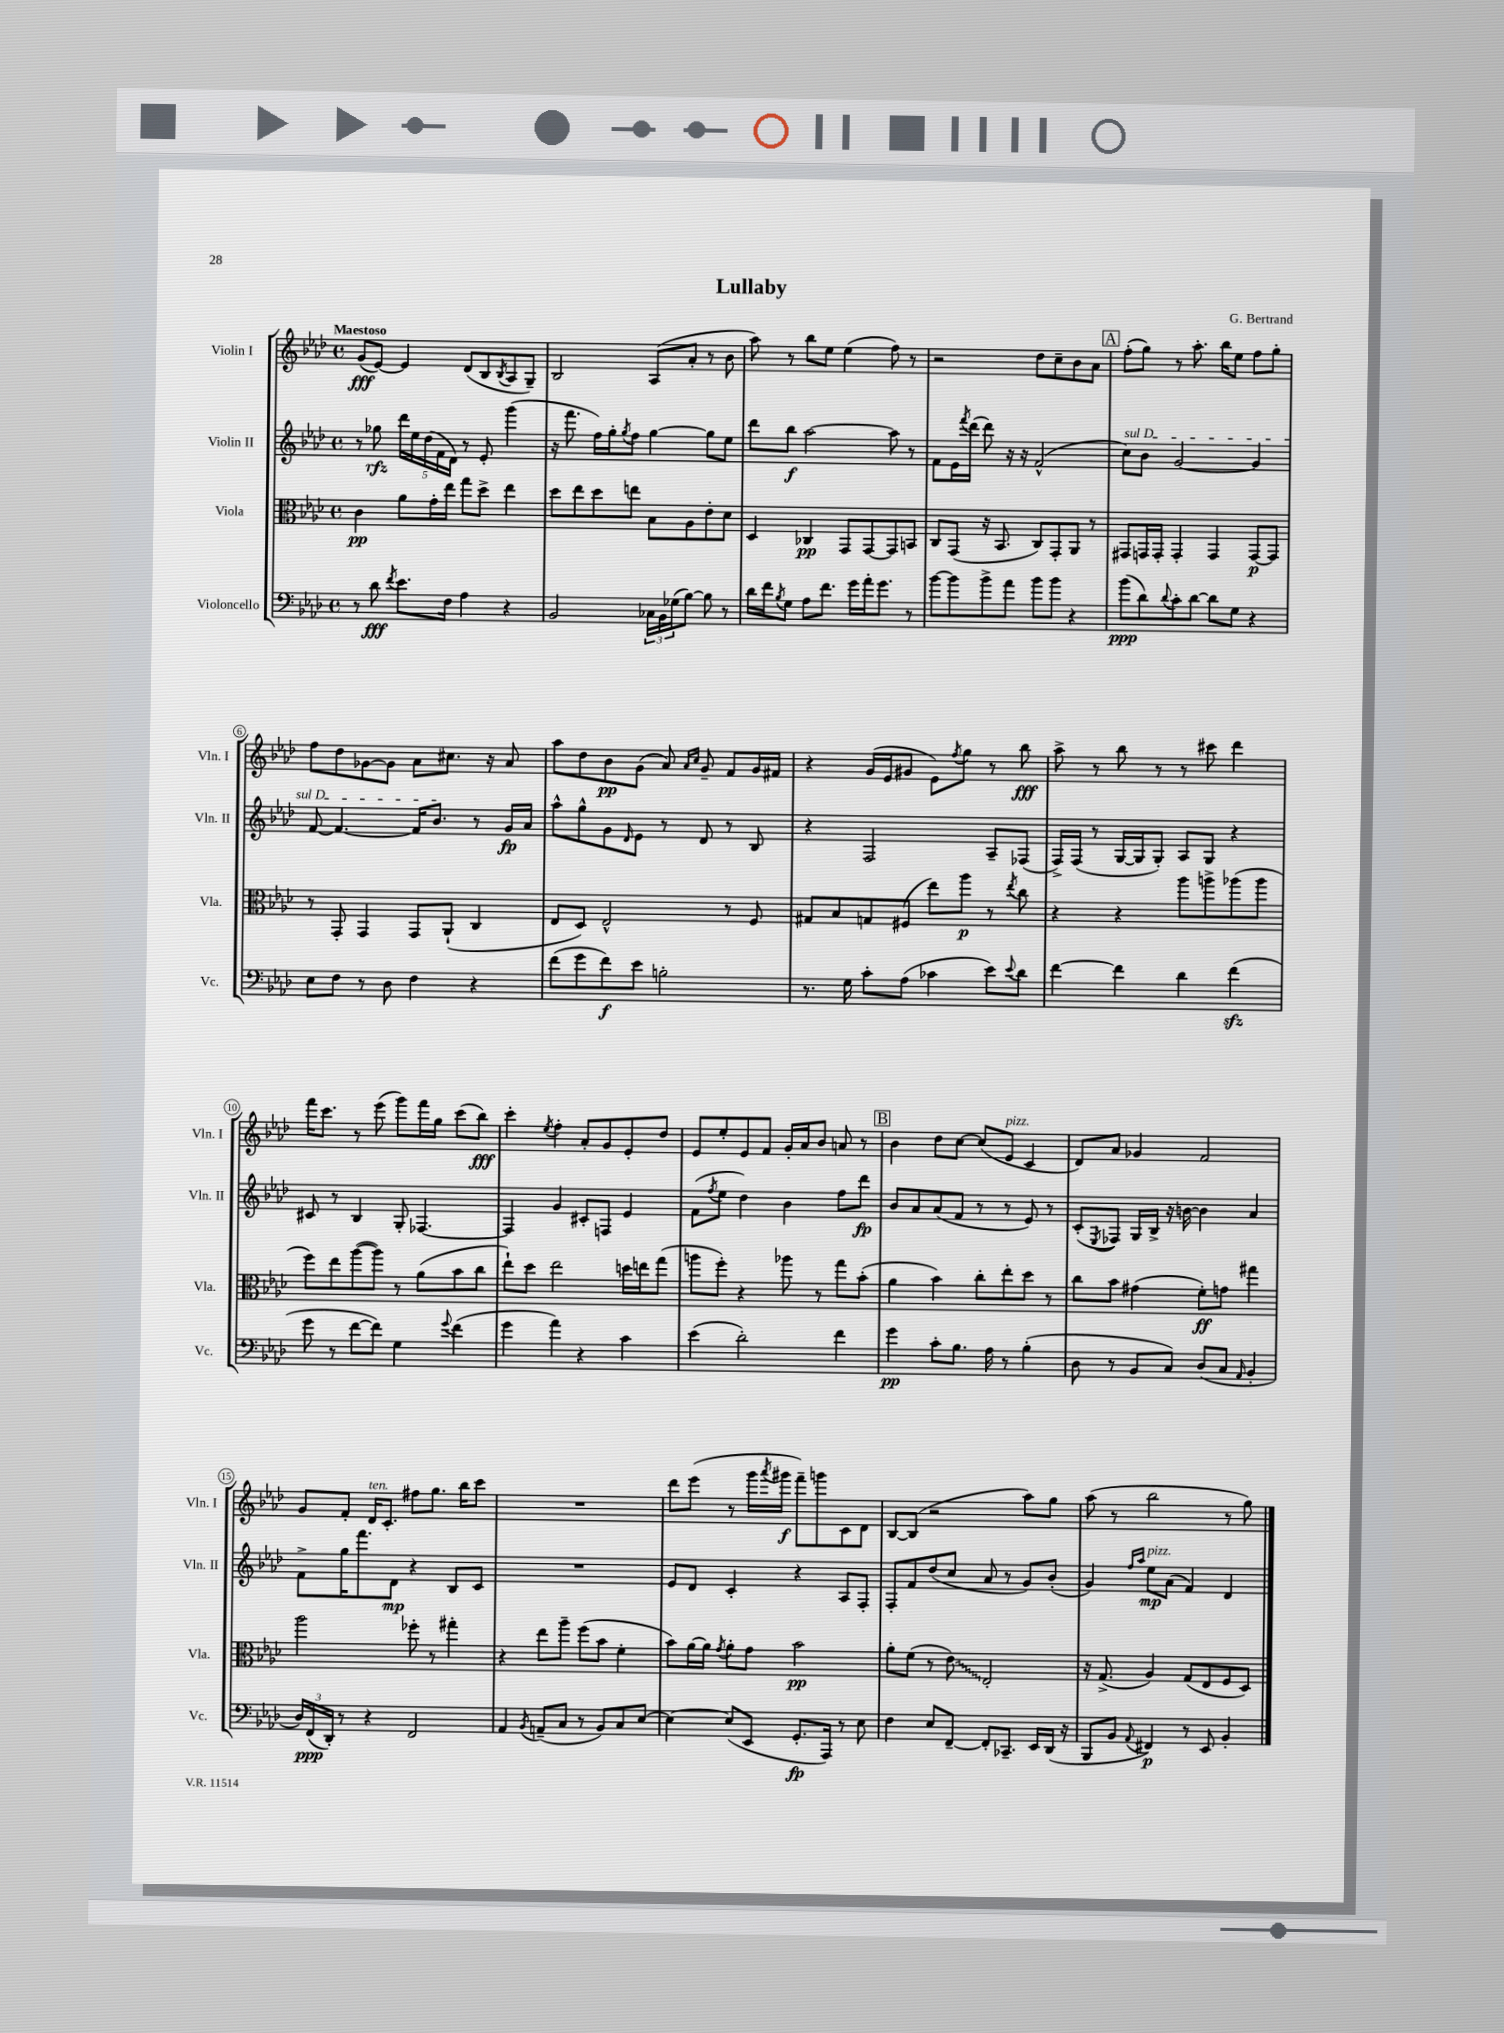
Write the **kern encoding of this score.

**kern	**kern	**kern	**kern
*staff4	*staff3	*staff2	*staff1
*clefF4	*clefC3	*clefG2	*clefG2
*k[b-e-a-d-]	*k[b-e-a-d-]	*k[b-e-a-d-]	*k[b-e-a-d-]
*M4/4	*M4/4	*M4/4	*M4/4
*met(c)	*met(c)	*met(c)	*met(c)
8r	4c	8r	(8g
8d-	.	8gg-	[8e-)
8qf	.	.	.
8.e-	8a-	20ddd-	4e-]
.	.	20ee-	.
.	.	(20dd-	.
.	16g'	.	.
.	.	20f	.
16F	16ee-	.	.
.	.	20d-)	.
4A-	8gg	8r	(8d-
.	8dd-^	8e-'	8B-
.	.	.	8qB-
4r	4ee-	(4ggg	8A-
.	.	.	8G~)
=	=	=	=
2BB-	8dd-	16r	2B-
.	.	8.fff	.
.	8ee-	.	.
.	8dd-	16ff)	.
.	.	16gg'	.
.	.	8qgg	.
.	8ee	8ff	.
24C-	8B-	[4gg	(8A-
24BB-	.	.	.
(24G-	.	.	.
[8B-)	8A-	.	8a-'
8B-]	8e-'	8gg]	8r
8r	8d-	8ee-	8b-
=	=	=	=
16d-	4D-	8ddd-	8aa-)
16f	.	.	.
8qB-	.	.	.
8G	.	8bb-	8r
8A-	4C-	[2aa-	8bb-
8.f	.	.	8ee-
.	8GG	.	(4ee-
16g	.	.	.
16a-'	[8GG	.	.
8.g	.	.	.
.	8GG]	8aa-]	8ff)
8r	8BB	8r	8r
=	=	=	=
[8b-	8C	8f	2r
8b-]	(8GG	16e-	.
.	.	8qfff	.
.	.	(16ddd-	.
8b-^	16r	8ddd-)	.
.	8.BB-	.	.
8a-	.	16r	.
.	.	16r	.
8b-	8C)	(2f^^	8dd-
8b-	8GG'	.	8cc~
4r	8AA-	.	8b-
.	8r	.	8a-
=	=	=	=
(8b-	8GG#	8cc)	(8ff'
8d-)	16GG	8b-	8gg)
.	16GG'	.	.
8qqd-	.	.	.
8c'	4GG'	[2g	8r
[8d-	.	.	8.aa-'
8d-]	4GG	.	.
.	.	.	16bb-
8G	.	.	8ee-
4r	[8GG	4g]	8ff
.	8GG]	.	8gg'
=	=	=	=
8E-	8r	[8f	8ff
8F	8GG'	4.f_	8dd-
8r	4GG	.	[8g-
8D-	.	.	8g-]
4F	8GG	16f]	8a-
.	.	8.b-	.
.	(8AA-`	.	8.cc#
4r	4C	8r	.
.	.	.	16r
.	.	16g	8a-
.	.	16a-	.
=	=	=	=
(8f	8E-	8aa-^^	8aa-
8g	8D-)	8gg^^	8dd-
8f)	2E-^^	8g	8b-
.	.	16qqd-	.
8e-	.	8e-	(8g
2B'	.	8r	8a-)
.	.	.	16qqa-
.	.	.	16qqcc
.	.	8d-	8g~
.	8r	8r	8f
.	8F	8B-	16g
.	.	.	16f#
=	=	=	=
8.r	8G#	4r	4r
.	8B-	.	.
16G	.	.	.
8c'	8G	2F	(16g
.	.	.	16e-
(8A-	(8F#	.	8g#
4c-	8ee-)	.	8e-)
.	.	.	8qff
.	8aa-	.	8gg
8e-)	8r	8A-~	8r
8qqe-	8qee-	.	.
8d-	8cc	(8F-	8bb-
=	=	=	=
[4f	4r	16F^)	8aa-^
.	.	(16F	.
.	.	8r	8r
4f]	4r	[16G	8bb-
.	.	16G]	.
.	.	8G')	8r
4d-	8aa-	8A-	8r
.	8aa^	8G	8ccc#
(4f	(8aa-	4r	4ddd-
.	8aa-	.	.
=	=	=	=
8g	8ff)	8c#	16fff
.	.	.	8.ccc
8r	8ee-	8r	.
[8f	([8aa-	4B-	8r
8f])	8aa-])	.	(8eee-
4G	8r	8G'	8ggg)
.	(8a-	[4.F-	16fff
.	.	.	16gg
8qqg	.	.	.
(4f	8b-	.	(8ccc
.	8cc	.	8bb-)
=	=	=	=
4g	8ee-`)	4F-]	4ccc'
.	8dd-	.	.
.	.	.	8qee-
4a-)	2ee-	4g	4ff'
4r	.	8c#'	8a-'
.	.	8F	8g
4c	16dd	4e-	8e-'
.	16ee	.	.
.	(8gg	.	8dd-
=	=	=	=
(4e-	8aa	(8f	8e-
.	.	8qff	.
.	8ff')	8ee-	8ee-'
2d-')	4r	4dd-)	8e-
.	.	.	8f
.	8aa-	4b-	16g'
.	.	.	16a-
.	8r	.	8b-
4f	8gg	8ff	8a
.	(8b-'	8ddd-	8r
=	=	=	=
4g	4a-	8b-	4b-
.	.	8a-	.
8c'	4b-)	(8a-	8dd-
8.B-	.	8f	[8cc
.	8cc'	8r	(8cc]
16A-	.	.	.
8r	8ee-'	8r	8e-
(4B-'	8dd-	8e-)	4c
.	8r	8r	.
=	=	=	=
8D-	8cc	(8c'	8d-)
.	.	8qE-	.
8r	8b-	8F-)	8a-
8BB-	(4g#	16G	4g-
.	.	16B-^	.
8C)	.	16r	.
.	.	[16b	.
(8D-	8f')	4b]	2f
8C	8g	.	.
16qqAA-	.	.	.
4BB-'	4gg#	4a-	.
=	=	=	=
24D-)	2aa-	8f^	8g
(24FF	.	.	.
24DD-')	.	.	.
8r	.	16gg	8f'
.	.	8.fff	.
4r	.	.	16d-
.	.	.	8.c'
.	.	8d-	.
2FF	8ff-'	4r	8ff#
.	8r	.	8.gg
.	4gg#'	8B-	.
.	.	.	16bb-
.	.	8c	8ccc
=	=	=	=
4AA-	4r	1r	1r
8qBB-	.	.	.
(8AA~	8ee-	.	.
8C	8aa-~	.	.
8r	(8ff	.	.
8BB-)	8b-	.	.
8C	4f'	.	.
[8E-	.	.	.
=	=	=	=
4E-_	8b-)	8e-	8ddd-
.	[16a-	8d-	(8eee-
.	16a-]	.	.
.	8qg	.	.
(8E-]	8a-'	4c'	8r
8EE-	8g	.	16ggg
.	.	.	8qaaa-
.	.	.	16ggg#
8.GG'	2b-	4r	8fff~)
.	.	.	8ggg
16AAA-)	.	.	.
8r	.	8A-	8c
8E-	.	8F'	8d-
=	=	=	=
4F	8a-'	8F'	[8B-
.	(8f	8f	(8B-]
8E-	8r	(8dd-	2r
[8FF~	8e-)	8cc	.
8FF']	2E-'	8a-	.
8.CC-~	.	8r	.
.	.	8g)	8aa-)
16EE-	.	.	.
(16DD-	.	(8b-'	8gg
16r	.	.	.
=	=	=	=
8BBB-	16r	4g)	(8aa-
.	(8.G^	.	.
8BB-	.	.	8r
.	.	16qqff	.
8qqAA-	.	16qqaa-	.
4FF#)	4A-)	8ee-	2bb-
.	.	(8a-	.
8r	(8G	4f)	.
8EE-	8E-	.	.
4BB-'	8F	4d-	8r
.	8D-)	.	8gg)
==	==	==	==
*-	*-	*-	*-
